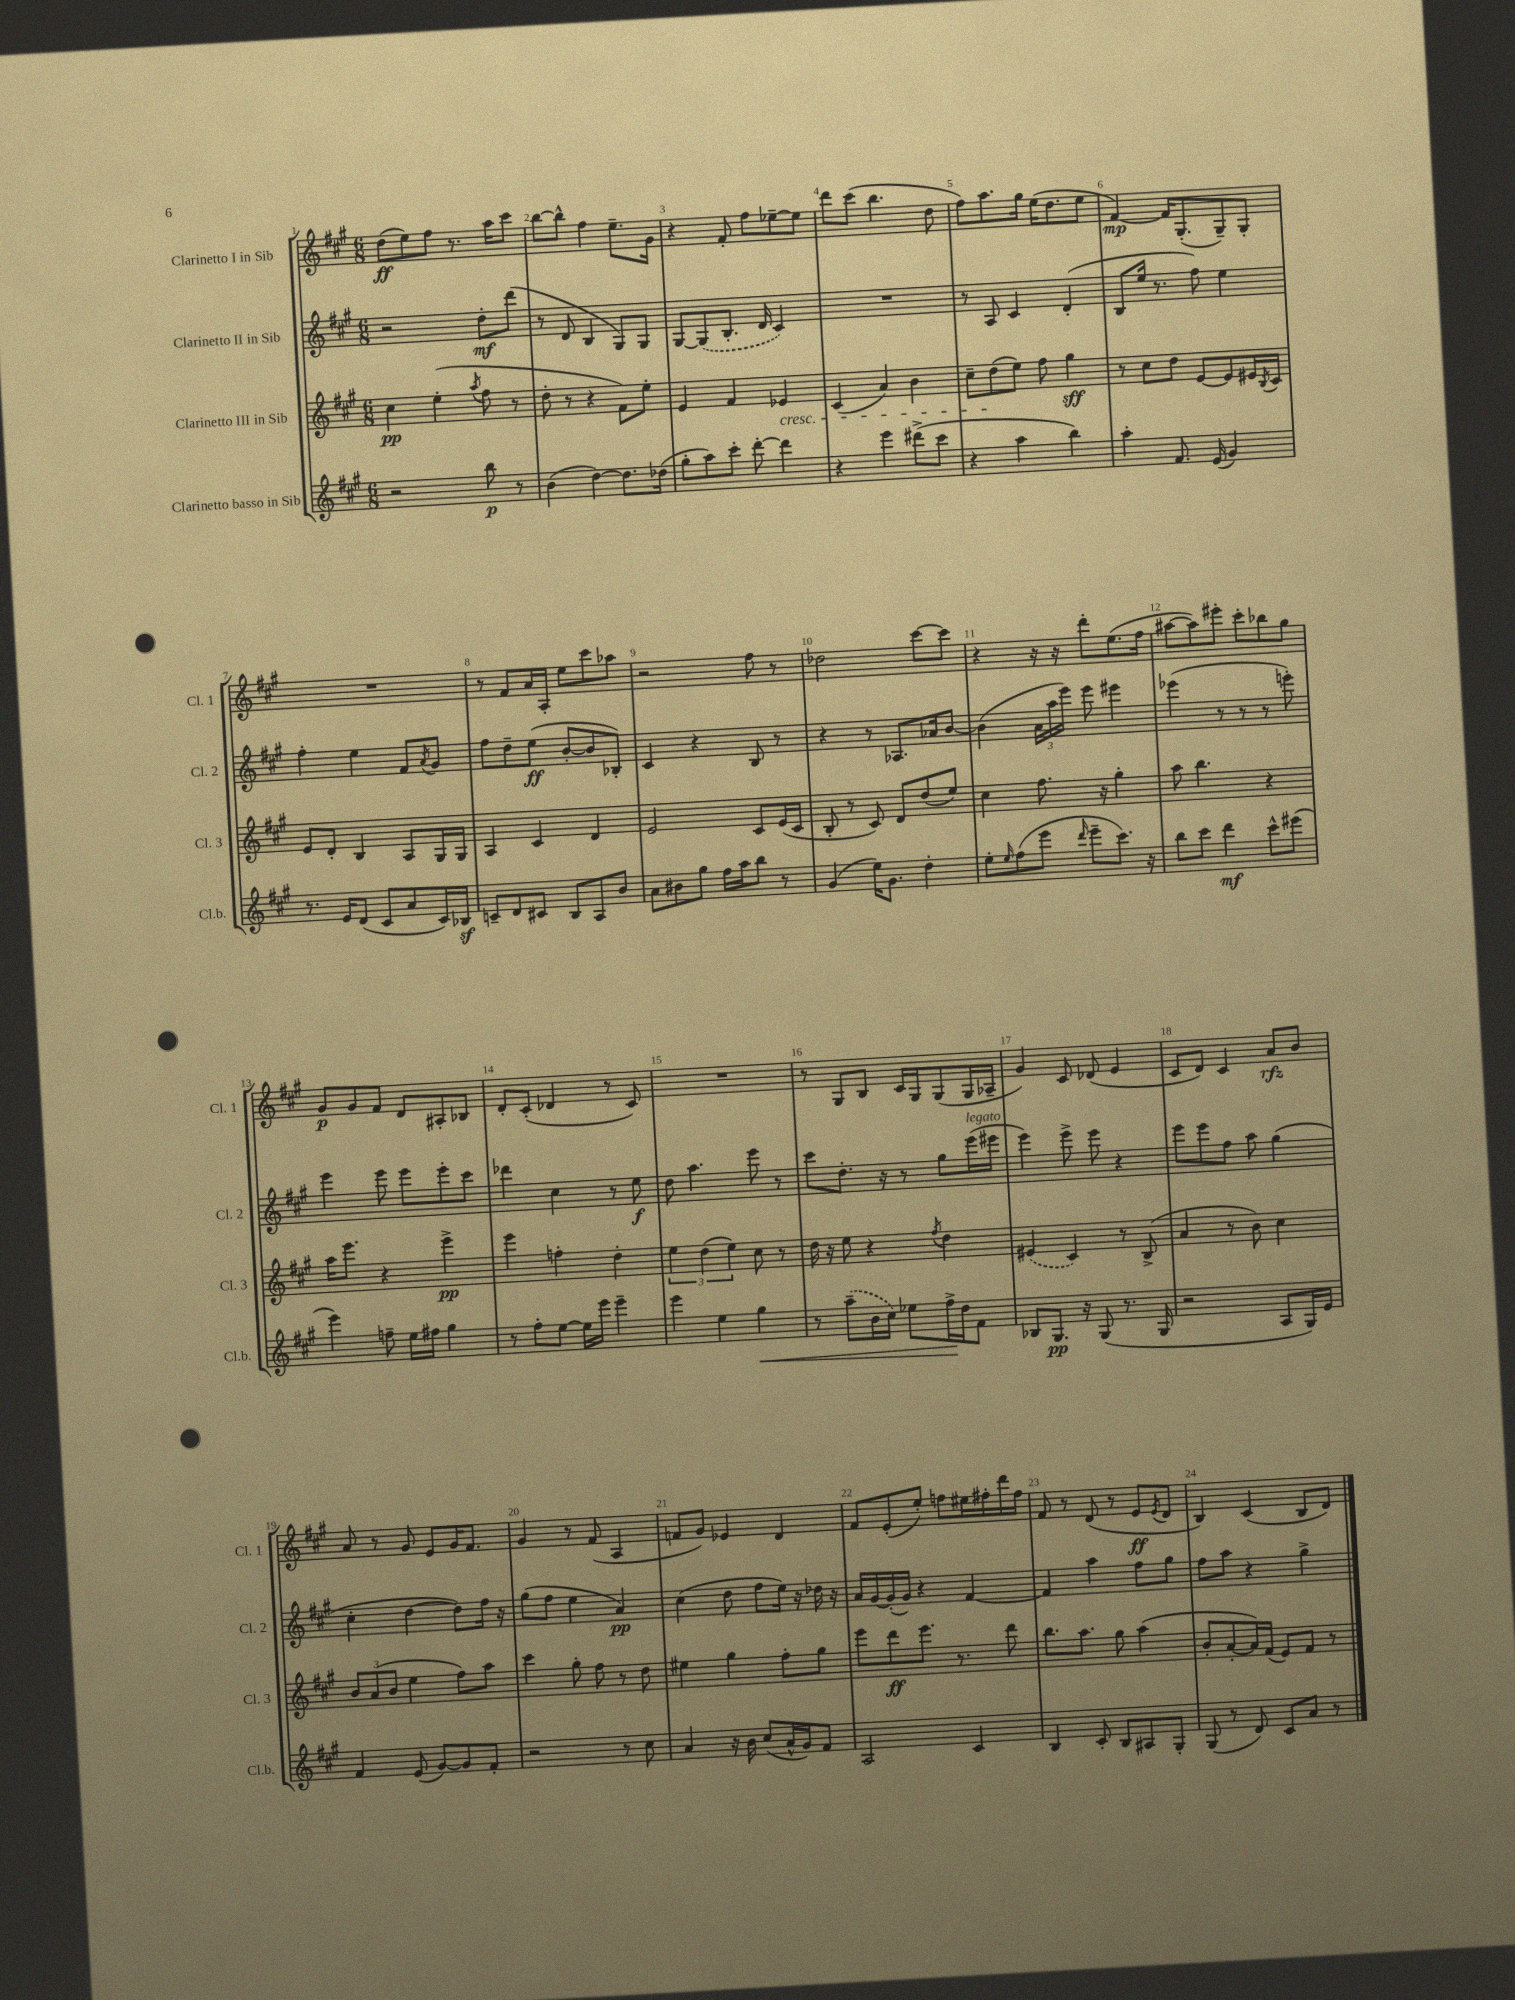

**kern	**kern	**kern	**kern
*staff4	*staff3	*staff2	*staff1
*clefG2	*clefG2	*clefG2	*clefG2
*k[f#c#g#]	*k[f#c#g#]	*k[f#c#g#]	*k[f#c#g#]
*M6/8	*M6/8	*M6/8	*M6/8
2r	4cc#	2r	(8dd
.	.	.	8ee)
.	(4ee'	.	8ff#
.	.	.	8.r
.	8qaa	.	.
8bb	8ff#	8dd'	.
.	.	.	16aa
8r	8r	(8ddd	8ccc#
=	=	=	=
(4b	8dd'	8r	[8bb
.	8r	8d	8bb^^]
[4dd)	4r	4B	4ff#
8.dd]	8f#)	8G#)	8.ee~
.	8ee'	8G#	.
(16dd-	.	.	16g#
=	=	=	=
8gg#'	4e	[8G#	4r
8aa)	.	(8G#]	.
8ccc#'	4f#	8.B'	8f#'
[8ddd'	.	.	8ff#
.	.	16d	.
4ddd]	4e-	4c#)	[8ee-~
.	.	.	8ee-]
=	=	=	=
4r	(4c#	2.r	8ddd
.	.	.	(8ccc#
4eee	4a)	.	4.bb
(8ddd#^	4b	.	.
8ccc#	.	.	8dd
=	=	=	=
4r	8cc#~	8r	8ff#)
.	(8dd	8A	8.aa
4aa	8ee)	4c#	.
.	.	.	16gg#
.	8ff#	.	(16ee
.	.	.	8.dd
4bb)	4gg#	(4d'	.
.	.	.	8ee
=	=	=	=
4aa'	8r	8B	[4f#)
.	8cc#	16ee	.
.	.	8.r	.
8.f#	8dd	.	16f#]
.	.	.	(8.G#'
.	[8e	8ff#)	.
(16e	.	.	.
4g#)	8e]	4ee	8G#~)
.	16e#	.	8G#'
.	8qB	.	.
.	16c#	.	.
=	=	=	=
8.r	8e	4ff#'	2.r
.	8d'	.	.
16e	.	.	.
(8d	4B	4ee	.
8c#	.	.	.
8a	8A	8f#	.
.	.	8qa	.
16c#)	16G#	8g#	.
16B-	16G#	.	.
=	=	=	=
8c~	4A	8ff#	8r
8d	.	8dd~	8f#
8c#	4c#	(8ee	16a
.	.	.	16A'
8B	.	[8b'	8ee
8A	4d	8b]	8ccc#
8b	.	8B-')	8aa-
=	=	=	=
8a	2e	4c#	2r
8b#	.	.	.
8gg#	.	4r	.
16ff#	.	.	.
16aa	.	.	.
8bb	8c#	8B	8ff#
8r	(16e	8r	8r
.	16c#	.	.
=	=	=	=
(4g#	8B'	4r	2dd-
.	8r	.	.
16ee)	8c#)	8r	.
8.g#	.	.	.
.	8d	8.A-	.
4dd'	(8dd	.	[8ccc#
.	.	16a-	.
.	8ee)	[8b	8ccc#]
=	=	=	=
8ee'	4cc#	(4b]	4r
16qqee	.	.	.
(8ff#	.	.	.
8eee	8.ff#	24a	16r
.	.	24aa	.
.	.	.	16r
.	.	24eee)	.
16qqddd	.	.	.
8eee~	.	8eee	8ddd'
.	16r	.	.
8.ccc#)	4gg#'	4eee#	(8.ee
16r	.	.	16ff#
=	=	=	=
8bb	8aa	(4eee-	[8aa#
8ccc#	4.bb	.	8aa#])
4ddd	.	8r	8eee#'
.	.	8r	8ccc#'
8ccc#^^	4r	8r	8bb-
(8eee#	.	8eee')	8gg#
=	=	=	=
4eee)	16aa	4eee	8g#
.	8.eee	.	.
.	.	.	8g#
8ff~	4r	8eee	8f#
16ee	.	8eee	8d
16ff#	.	.	.
4gg#	4eee^	8eee'	8A#'
.	.	8ccc#	8B-
=	=	=	=
8r	4eee	4ddd-	8d'
8ff#'	.	.	(8c#'
[8ee	4ff'	4cc#	4d-
16ee]	.	.	.
16eee	.	.	.
4eee~	4dd'	8r	8r
.	.	8ee	8c#)
=	=	=	=
4eee	6ee	8dd	2.r
.	.	4.aa	.
.	(6dd	.	.
4ee	.	.	.
.	6ee)	.	.
4gg#	8cc#	8eee	.
.	8r	8r	.
=	=	=	=
8r	16dd	8ccc#	8r
.	16r	.	.
(8aa~	8ee	8.dd'	8G#
16b	4r	.	8B
16cc#)	.	16r	.
8ee-	.	8r	16c#
.	.	.	16G#
.	8qff#	.	.
16ff#^	4dd	8gg#	(8G#
16dd	.	.	.
8f#	.	(16eee	16G#
.	.	16eee#	16A-~
=	=	=	=
8B-	(4e#	4eee)	4g#)
8.G#	.	.	.
.	4c#)	8eee^	8c#
16r	.	.	.
(8G#	.	8eee	(8d-
8.r	8r	4r	4e
.	(8B^	.	.
16G#	.	.	.
=	=	=	=
2r	4a	8eee	8c#
.	.	8eee	8d)
.	8r	8ff#	4c#
.	8b)	8aa	.
8A	4cc#	(4gg#	8a
16G#)	.	.	8b
16e	.	.	.
=	=	=	=
4f#	12b	4cc#'	8a
.	(12a	.	.
.	.	.	8r
.	12b	.	.
(8e	4ee	[4dd	8g#
[8g#)	.	.	8e
8g#]	8ff#)	8dd])	16g#
.	.	.	8.f#
8f#'	8aa	16ff#	.
.	.	16r	.
=	=	=	=
2r	4ccc#	(8gg#	4g#
.	.	8ff#	.
.	8gg#'	4ee	8r
.	8ff#	.	(8f#
8r	8r	4a)	4A
8cc#	8dd	.	.
=	=	=	=
4a	4ee#	(4cc#	8f
.	.	.	8g#)
16r	4gg#	8dd	4e-
16b	.	.	.
(8cc#	.	8ff#	.
16a^^	8ff#'	16ee)	4d
16g#)	.	16r	.
8f#	8gg#	16dd-	.
.	.	16r	.
=	=	=	=
2A	8eee	16a	8f#
.	.	[16g#	.
.	8ddd	(16g#']	(8e'
.	.	16g#)	.
.	8.eee	4r	8ee')
.	.	.	8ff
.	8.r	.	.
4c#	.	[4f#	16ee#
.	.	.	16ff#'
.	8ddd	.	16ddd
.	.	.	16ff#
=	=	=	=
4B	8.bb	4f#]	8f#
.	.	.	8r
.	8.aa	.	.
8c#'	.	4aa	(8d
8B	8gg#	.	8r
8A#	(4aa	8ff#	8e
.	.	.	8qe
8G#'	.	8gg#	8d
=	=	=	=
(8G#	8b'	8ff#	4B)
8r	[8a'	8aa	.
8d)	16a])	4r	(4c#
.	(16f#	.	.
8c#	8e)	.	.
8a	8f#	4gg#^	8B
8r	8r	.	8d)
==	==	==	==
*-	*-	*-	*-
